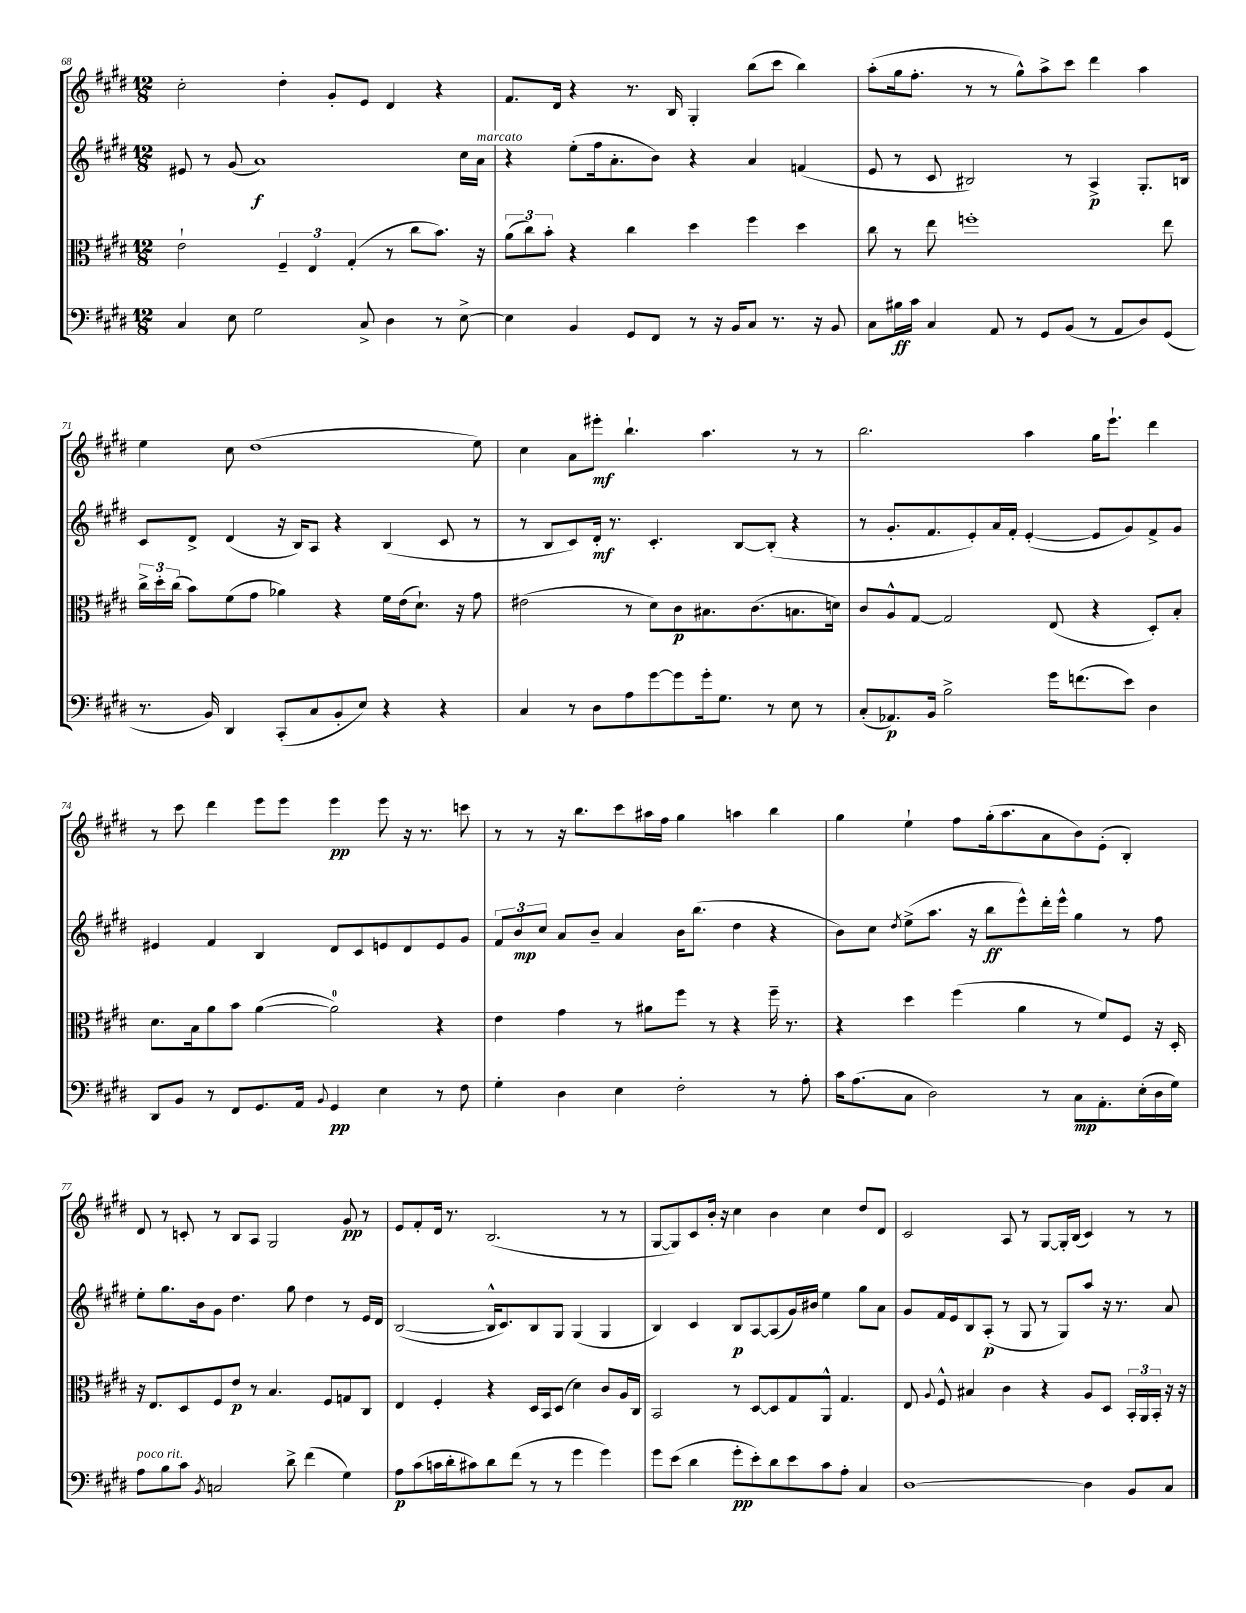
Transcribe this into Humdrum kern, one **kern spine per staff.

**kern	**dynam	**kern	**dynam	**kern	**dynam	**kern	**dynam
*part4	*part4	*part3	*part3	*part2	*part2	*part1	*part1
*staff4	*staff4	*staff3	*staff3	*staff2	*staff2	*staff1	*staff1
*clefF4	*	*clefC3	*	*clefG2	*	*clefG2	*
*k[f#c#g#d#]	*	*k[f#c#g#d#]	*	*k[f#c#g#d#]	*	*k[f#c#g#d#]	*
*M12/8	*	*M12/8	*	*M12/8	*	*M12/8	*
=68	=68	=68	=68	=68	=68	=68	=68
4C#/	.	2e`\	.	8e#X/	.	2cc#'\	.
.	.	.	.	8r	.	.	.
8E\	.	.	.	(8g#/	.	.	.
2G#\	.	.	.	1a)	f	.	.
.	.	6F#~/	.	.	.	4dd#'\	.
.	.	6E/	.	.	.	.	.
.	.	.	.	.	.	8g#'/L	.
.	.	(6G#'/	.	.	.	.	.
8C#^/	.	.	.	.	.	8e/J	.
4D#\	.	8r	.	.	.	4d#/	.
.	.	8cc#\L	.	.	.	.	.
8r	.	8.b\J)	.	.	.	4r	.
[8E^\	.	.	.	16cc#\LL	.	.	.
!	!	!	!	!LO:TX:a:i:t=marcato	!	!	!
.	.	16r	.	16a\JJ	.	.	.
=69	=69	=69	=69	=69	=69	=69	=69
4E\]	.	(12a\L	.	4r	.	8.f#/L	.
.	.	12cc#\)	.	.	.	.	.
.	.	12b'\J	.	.	.	.	.
.	.	.	.	.	.	16d#/Jk	.
4BB/	.	4r	.	(8ee'\L	.	4r	.
.	.	.	.	16ff#\k	.	.	.
.	.	.	.	8.a'\	.	.	.
8GG#/L	.	4cc#\	.	.	.	8.r	.
8FF#/J	.	.	.	8b\J)	.	.	.
.	.	.	.	.	.	16B/	.
8r	.	4dd#\	.	4r	.	4G#'/	.
16r	.	.	.	.	.	.	.
16BB/KL	.	.	.	.	.	.	.
8C#/J	.	4ff#\	.	4a/	.	(8bb\L	.
8.r	.	.	.	.	.	8ccc#\J	.
.	.	4dd#\	.	(4fn/	.	4bb\)	.
16r	.	.	.	.	.	.	.
8BB/	.	.	.	.	.	.	.
=70	=70	=70	=70	=70	=70	=70	=70
8C#\L	.	8cc#\	.	8e/	.	(8aa'\L	.
16B#X\L	ff	8r	.	8r	.	16gg#\k	.
16c#\JJ	.	.	.	.	.	8.ff#'\J	.
4C#/	.	8ee\	.	8c#/	.	.	.
.	.	1ffn'	.	2B#X/)	.	8r	.
8AA/	.	.	.	.	.	8r	.
8r	.	.	.	.	.	8gg#^^\L)	.
8GG#/L	.	.	.	.	.	8aa^\	.
(8BB/J	.	.	.	8r	.	8ccc#\J	.
8r	.	.	.	4A^/	p	4ddd#\	.
8AA/L	.	.	.	.	.	.	.
8D#/)	.	.	.	8.G#'/L	.	4aa\	.
(8GG#/J	.	8ee\	.	.	.	.	.
.	.	.	.	16Bn/Jk	.	.	.
!!LO:LB:g=z
=71	=71	=71	=71	=71	=71	=71	=71
8.r	.	24cc#^\LL	.	8c#/L	.	4ee\	.
.	.	24dd#'\	.	.	.	.	.
.	.	(24cc#\JJ	.	.	.	.	.
.	.	8b\L)	.	8d#^/J	.	.	.
16BB/)	.	.	.	.	.	.	.
4DD#/	.	(8f#\	.	(4d#/	.	8cc#\	.
.	.	8g#\J	.	.	.	(1dd#	.
(8CC#'/L	.	4a-X\)	.	16r	.	.	.
.	.	.	.	16B/KL)	.	.	.
8C#/	.	.	.	8A/J	.	.	.
8BB'/	.	4r	.	4r	.	.	.
8E/J)	.	.	.	.	.	.	.
4r	.	16f#\LL	.	(4B/	.	.	.
.	.	(16e\J	.	.	.	.	.
.	.	8.d#`\J)	.	.	.	.	.
4r	.	.	.	8c#/	.	.	.
.	.	16r	.	.	.	.	.
.	.	8g#\	.	8r	.	8ee\)	.
=72	=72	=72	=72	=72	=72	=72	=72
4C#/	.	(2e#X\	.	8r	.	4cc#\	.
.	.	.	.	8B/L	.	.	.
8r	.	.	.	8c#/)	.	8a\L	.
8D#\L	.	.	.	16d#'/Jk	mf	8eee#X'\J	mf
.	.	.	.	8.r	.	.	.
8A\	.	8r	.	.	.	4.bb`\	.
[8g#\	.	8d#\L)	.	4.c#'/	.	.	.
8g#\]	.	8c#\	p	.	.	.	.
16g#'\k	.	8.B#X\	.	.	.	4.aa\	.
8.G#\J	.	.	.	.	.	.	.
.	.	.	.	[8B/L	.	.	.
.	.	(8.c#\	.	.	.	.	.
8r	.	.	.	(8B'/J]	.	.	.
8E\	.	8.Bn\	.	4r	.	8r	.
8r	.	.	.	.	.	8r	.
.	.	16dn\Jk)	.	.	.	.	.
=73	=73	=73	=73	=73	=73	=73	=73
(8C#'/L	.	8c#/L	.	8r	.	2.bb\	.
8.AA-X/)	p	8A^^/	.	8.g#'/L	.	.	.
.	.	[8G#/J	.	.	.	.	.
16BB/Jk	.	.	.	8.f#/	.	.	.
2B^\	.	2G#/]	.	.	.	.	.
.	.	.	.	8e'/)	.	.	.
.	.	.	.	16a/L	.	.	.
.	.	.	.	16f#'/JJ	.	.	.
.	.	.	.	([4e'/	.	4aa\	.
16g#\KL	.	(8E/	.	.	.	.	.
(8.fn\	.	.	.	.	.	.	.
.	.	4r	.	8e/L]	.	16gg#\KL	.
.	.	.	.	.	.	8.eee`\J	.
8e\J)	.	.	.	8g#/)	.	.	.
4D#\	.	8D#'/L)	.	8f#^/	.	4ddd#\	.
.	.	8B'/J	.	8g#/J	.	.	.
!!LO:LB:g=z
=74	=74	=74	=74	=74	=74	=74	=74
8DD#/L	.	8.d#\L	.	4e#X/	.	8r	.
8BB/J	.	.	.	.	.	8ccc#\	.
.	.	16B\k	.	.	.	.	.
8r	.	8a\	.	4f#/	.	4ddd#\	.
8FF#/L	.	8b\J	.	.	.	.	.
8.GG#/	.	([4a\	.	4B/	.	8eee\L	.
.	.	.	.	.	.	8eee\J	.
16AA/Jk	.	.	.	.	.	.	.
8qqBB/	.	.	.	.	.	.	.
4GG#/	pp	2a\])	.	8d#/L	.	4eee\	pp
.	.	.	.	8c#/	.	.	.
4E\	.	.	.	8en/	.	8eee\	.
.	.	.	.	8d#/	.	16r	.
.	.	.	.	.	.	8.r	.
8r	.	4r	.	8e/	.	.	.
8F#\	.	.	.	8g#/J	.	8cccn\	.
=75	=75	=75	=75	=75	=75	=75	=75
4G#'\	.	4e\	.	12f#/L	.	8r	.
.	.	.	.	12b/	mp	.	.
.	.	.	.	.	.	8r	.
.	.	.	.	12cc#/J	.	.	.
4D#\	.	4g#\	.	8a/L	.	16r	.
.	.	.	.	.	.	8.bb\L	.
.	.	.	.	8b~/J	.	.	.
4E\	.	8r	.	4a/	.	8ccc#\	.
.	.	8a#X\L	.	.	.	16aa#X\L	.
.	.	.	.	.	.	16ff#\JJ	.
2F#'\	.	8ff#\J	.	16b\KL	.	4gg#\	.
.	.	.	.	(8.bb\J	.	.	.
.	.	8r	.	.	.	.	.
.	.	4r	.	4dd#\	.	4aan\	.
8r	.	16ff#~\	.	4r	.	4bb\	.
.	.	8.r	.	.	.	.	.
8A'\	.	.	.	.	.	.	.
=76	=76	=76	=76	=76	=76	=76	=76
16c#\KL	.	4r	.	8b\L)	.	4gg#\	.
(8.A\	.	.	.	.	.	.	.
.	.	.	.	8cc#\J	.	.	.
.	.	.	.	8qdd#/	.	.	.
8C#\J	.	4dd#\	.	(8ee^\L	.	4ee`\	.
2D#\)	.	.	.	8.aa\J	.	.	.
.	.	(4ff#\	.	.	.	8ff#\L	.
.	.	.	.	16r	.	.	.
.	.	.	.	8bb\L	ff	(16gg#'\k	.
.	.	.	.	.	.	8.aa\	.
.	.	4a\	.	8eee^^\)	.	.	.
8r	.	.	.	16ddd#'\L	.	8a\	.
.	.	.	.	16eee^^\JJ	.	.	.
8C#\L	mp	8r	.	4gg#\	.	8b\)	.
8.AA'\	.	8f#/L)	.	.	.	(8e'\J	.
.	.	8F#/J	.	8r	.	4B'/)	.
(16E'\L	.	.	.	.	.	.	.
16D#\	.	16r	.	8ff#\	.	.	.
16G#\JJ)	.	16D#'/	.	.	.	.	.
!!LO:LB:g=z
=77	=77	=77	=77	=77	=77	=77	=77
!LO:TX:a:i:t=poco rit.	!	!	!	!	!	!	!
8A\L	.	16r	.	8ee'\L	.	8d#/	.
.	.	8.E/L	.	.	.	.	.
8B\	.	.	.	8.gg#\	.	8r	.
8c#\J	.	8D#/	.	.	.	8cn'/	.
.	.	.	.	16b\k	.	.	.
8qBB/	.	.	.	.	.	.	.
2Cn/	.	8F#/	.	8g#\J	.	8r	.
.	.	8e/J	p	4.dd#\	.	8B/L	.
.	.	8r	.	.	.	8A/J	.
.	.	4.B/	.	.	.	2G#/	.
8d#^\	.	.	.	8gg#\	.	.	.
(4f#\	.	.	.	4dd#\	.	.	.
.	.	8F#/L	.	.	.	.	.
4G#\)	.	8Gn/	.	8r	.	8g#/	pp
.	.	8C#/J	.	16e/LL	.	8r	.
.	.	.	.	16d#/JJ	.	.	.
=78	=78	=78	=78	=78	=78	=78	=78
8A\L	p	4E/	.	([2B/	.	8e/L	.
(8c#\	.	.	.	.	.	8f#'/	.
16cn\L	.	4F#'/	.	.	.	16d#/Jk	.
16d#'\J	.	.	.	.	.	8.r	.
8c#X\)	.	.	.	.	.	.	.
8d#\	.	4r	.	16B^^/KL]	.	(2.B/	.
.	.	.	.	8.c#/)	.	.	.
(8f#\J	.	.	.	.	.	.	.
8r	.	16D#/LL	.	8B/	.	.	.
.	.	16BB/J	.	.	.	.	.
8r	.	(8D#/J	.	8G#/J	.	.	.
4g#\	.	4d#\)	.	(4G#/	.	.	.
4g#\)	.	8c#/L	.	4G#/	.	8r	.
.	.	16A/L	.	.	.	8r	.
.	.	16C#/JJ	.	.	.	.	.
=79	=79	=79	=79	=79	=79	=79	=79
8g#\L	.	2BB/	.	4B/)	.	[8G#/L	.
(8e\J	.	.	.	.	.	8G#/])	.
4d#\	.	.	.	4c#/	.	8c#/	.
.	.	.	.	.	.	16b'/Jk	.
.	.	.	.	.	.	16r	.
8g#'\L	pp	8r	.	8B/L	p	4cc#\	.
8e'\)	.	[8D#/L	.	[8A/	.	.	.
8d#\	.	8D#/]	.	(8A/]	.	4b\	.
8e\	.	8G#/	.	16g#/L)	.	.	.
.	.	.	.	16b#X/JJ	.	.	.
8c#\	.	8AA^^/J	.	4ee\	.	4cc#\	.
8A'\J	.	4.G#/	.	.	.	.	.
4C#/	.	.	.	8gg#\L	.	8dd#/L	.
.	.	.	.	8a\J	.	8d#/J	.
=80	=80	=80	=80	=80	=80	=80	=80
[1D#	.	8E/	.	8g#/L	.	2c#/	.
.	.	8qqA/	.	.	.	.	.
.	.	8F#^^/	.	16f#/L	.	.	.
.	.	.	.	16e/J	.	.	.
.	.	4B#X/	.	8B/	.	.	.
.	.	.	.	(8A'/J	p	.	.
.	.	4c#\	.	8r	.	8A/	.
.	.	.	.	8G#/	.	8r	.
.	.	4r	.	8r	.	[8G#/L	.
.	.	.	.	8G#/L)	.	16G#'/L]	.
.	.	.	.	.	.	(16B/JJ	.
4D#\]	.	8A/L	.	8aa/J	.	4c#/)	.
.	.	8D#/J	.	16r	.	.	.
.	.	.	.	8.r	.	.	.
8BB/L	.	24BB'/LL	.	.	.	8r	.
.	.	24AA/	.	.	.	.	.
.	.	24BB'/JJ	.	.	.	.	.
8C#/J	.	16r	.	8a/	.	8r	.
.	.	16r	.	.	.	.	.
==	==	==	==	==	==	==	==
*-	*-	*-	*-	*-	*-	*-	*-
